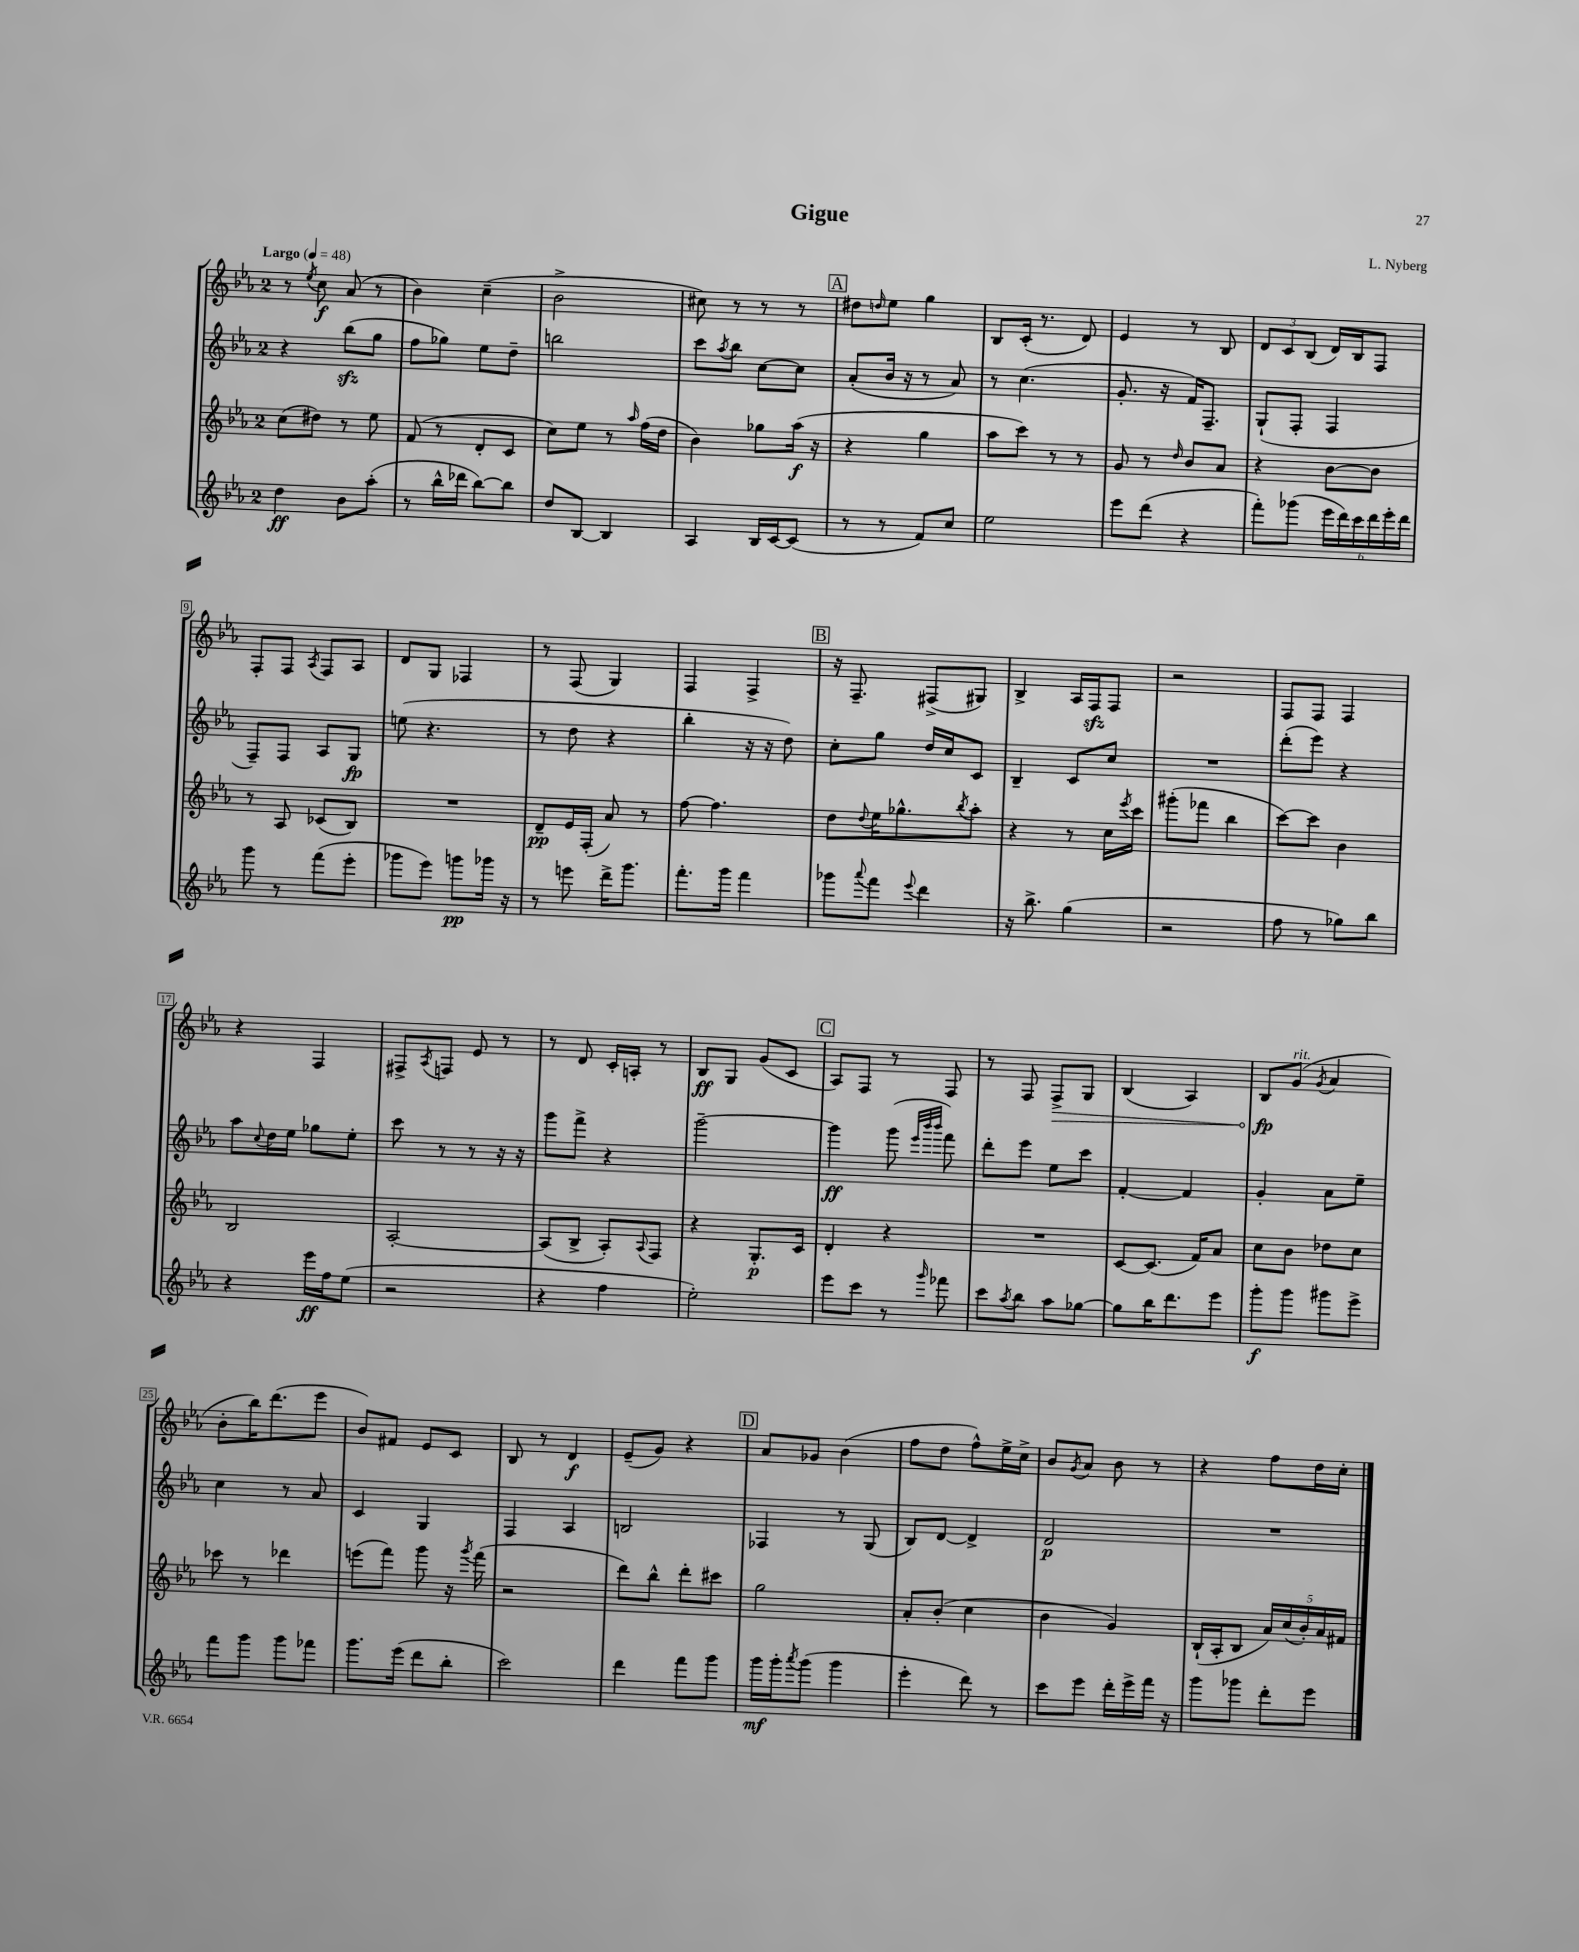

**kern	**dynam	**kern	**dynam	**kern	**dynam	**kern	**dynam
*part4	*part4	*part3	*part3	*part2	*part2	*part1	*part1
*staff4	*staff4	*staff3	*staff3	*staff2	*staff2	*staff1	*staff1
*clefG2	*	*clefG2	*	*clefG2	*	*clefG2	*
*k[b-e-a-]	*	*k[b-e-a-]	*	*k[b-e-a-]	*	*k[b-e-a-]	*
*M2/4	*	*M2/4	*	*M2/4	*	*M2/4	*
*MM48	*	*MM48	*	*MM48	*	*MM48	*
=1	=1	=1	=1	=1	=1	=1	=1
!	!	!	!	!	!	!LO:TX:a:B:t=Largo	!
4dd\	ff	(8cc\L	.	4r	.	8r	.
.	.	.	.	.	.	8qee-/	.
.	.	8dd#X\J)	.	.	.	8cc\	f
8b-\L	.	8r	.	(8bb-zz\L	.	(8a-/	.
(8aa-'\J	.	8ee-\	.	8gg\J	.	8r	.
=2	=2	=2	=2	=2	=2	=2	=2
8r	.	(8f/	.	8ff\L	.	4b-\)	.
16bb-^^\LL	.	8r	.	8gg-X\J)	.	.	.
16ddd-X\JJ	.	.	.	.	.	.	.
[8bb-\L)	.	8d'/L	.	8ee-\L	.	(4cc~\	.
8bb-\J]	.	8c/J	.	8dd~\J	.	.	.
=3	=3	=3	=3	=3	=3	=3	=3
8dd/L	.	8cc\L)	.	2bbn\	.	2b-^\	.
[8B-/J	.	8ee-\J	.	.	.	.	.
4B-/]	.	8r	.	.	.	.	.
.	.	16qqaa-/	.	.	.	.	.
.	.	(16ff\LL	.	.	.	.	.
.	.	16dd\JJ	.	.	.	.	.
=4	=4	=4	=4	=4	=4	=4	=4
4A-/	.	4b-\)	.	8ccc\L	.	8cc#X\)	.
.	.	.	.	8qaa-/	.	.	.
.	.	.	.	8bb-\J	.	8r	.
16B-/LL	.	8gg-X\L	.	[8cc\L	.	8r	.
[16c/J	.	.	.	.	.	.	.
(8c/J]	.	(16aa-\Jk	f	8cc\J]	.	8r	.
.	.	16r	.	.	.	.	.
!!LO:REH:place=s1:t=A
=5	=5	=5	=5	=5	=5	=5	=5
8r	.	4r	.	(8a-'/L	.	8dd#X\L	.
.	.	.	.	.	.	16qqddn/	.
8r	.	.	.	16b-/Jk	.	8ee-\J	.
.	.	.	.	16r	.	.	.
8f/L)	.	4gg\	.	8r	.	4gg\	.
8cc/J	.	.	.	8a-/)	.	.	.
=6	=6	=6	=6	=6	=6	=6	=6
2ee-\	.	8aa-\L	.	8r	.	8B-/L	.
.	.	8ccc\J)	.	(4.cc\	.	(16c'/Jk	.
.	.	.	.	.	.	8.r	.
.	.	8r	.	.	.	.	.
.	.	8r	.	.	.	8d/)	.
=7	=7	=7	=7	=7	=7	=7	=7
8eee-\L	.	8g/	.	8.g'/	.	4e-/	.
(8ddd\J	.	8r	.	.	.	.	.
.	.	.	.	16r	.	.	.
.	.	16qqdd/	.	.	.	.	.
4r	.	8b-/L	.	16f/KL)	.	8r	.
.	.	.	.	8.F~/J	.	.	.
.	.	8a-/J	.	.	.	8B-/	.
=8	=8	=8	=8	=8	=8	=8	=8
8fff'\L)	.	4r	.	(8G`/L	.	12d/L	.
.	.	.	.	.	.	12c/	.
(8ggg-X\J	.	.	.	8F'/J	.	.	.
.	.	.	.	.	.	(12B-/J	.
24eee-\LL	.	[8b-\L	.	4F/	.	16d/LL)	.
24ddd\)	.	.	.	.	.	.	.
.	.	.	.	.	.	16B-/J	.
24ccc\	.	.	.	.	.	.	.
24ddd\	.	8b-\J]	.	.	.	8F/J	.
24eee-'\	.	.	.	.	.	.	.
24ddd\JJ	.	.	.	.	.	.	.
!!LO:LB:g=z
=9	=9	=9	=9	=9	=9	=9	=9
8ggg\	.	8r	.	8F~/L)	.	8F'/L	.
8r	.	8A-/	.	8F/J	.	8F/J	.
.	.	.	.	.	.	8qA-/	.
(8fff\L	.	(8c-X/L	.	8A-/L	.	8F/L	.
8eee-'\J	.	8B-/J)	.	8G/J	fp	8A-/J	.
=10	=10	=10	=10	=10	=10	=10	=10
8ggg-X\L	.	2r	.	(8een\	.	8d/L	.
8eee-\J)	.	.	.	4.r	.	8G/J	.
8gggn\L	pp	.	.	.	.	4F-X/	.
16ggg-X\Jk	.	.	.	.	.	.	.
16r	.	.	.	.	.	.	.
=11	=11	=11	=11	=11	=11	=11	=11
8r	.	8d~/L	pp	8r	.	8r	.
8eeen\	.	16e-/L	.	8dd\	.	(8F/	.
.	.	(16F'/JJ	.	.	.	.	.
16ddd^\KL	.	8a-/)	.	4r	.	4G/)	.
8.ggg\J	.	.	.	.	.	.	.
.	.	8r	.	.	.	.	.
=12	=12	=12	=12	=12	=12	=12	=12
8.fff'\L	.	[8ff\	.	4bb-'\	.	4F/	.
.	.	4.ff\]	.	.	.	.	.
16ggg\Jk	.	.	.	.	.	.	.
4fff\	.	.	.	16r	.	4F^/	.
.	.	.	.	16r	.	.	.
.	.	.	.	8dd\)	.	.	.
!!LO:REH:place=s1:t=B
=13	=13	=13	=13	=13	=13	=13	=13
8ggg-X\L	.	8dd\L	.	8cc'\L	.	16r	.
.	.	.	.	.	.	8.F~/	.
8qqaaa-/	.	8qqdd/	.	.	.	.	.
8fff\J	.	16ee-\K	.	8gg\J	.	.	.
.	.	8.gg-X^^\	.	.	.	.	.
8qqeee-/	.	.	.	.	.	.	.
4ddd\	.	.	.	16dd/LL	.	(8F#X^/L	.
.	.	.	.	16cc/J	.	.	.
.	.	8qbb-/	.	.	.	.	.
.	.	8aa-'\J	.	8c/J	.	8G#X/J)	.
=14	=14	=14	=14	=14	=14	=14	=14
16r	.	4r	.	4B-~/	.	4B-^/	.
8.bb-^\	.	.	.	.	.	.	.
(4gg\	.	8r	.	8c/L	.	16A-/LL	.
.	.	.	.	.	.	16Fzz/J	.
.	.	16cc\LL	.	8cc/J	.	8F/J	.
.	.	8qeee-/	.	.	.	.	.
.	.	16ccc\JJ	.	.	.	.	.
=15	=15	=15	=15	=15	=15	=15	=15
2r	.	(8ggg#X'\L	.	2r	.	2r	.
.	.	8fff-X\J	.	.	.	.	.
.	.	4bb-\	.	.	.	.	.
=16	=16	=16	=16	=16	=16	=16	=16
8ff\	.	[8ccc\L)	.	(8ddd'\L	.	8F/L	.
8r	.	8ccc\J]	.	8eee-\J)	.	8F/J	.
8gg-X\L)	.	4b-\	.	4r	.	4F/	.
8bb-\J	.	.	.	.	.	.	.
!!LO:LB:g=z
=17	=17	=17	=17	=17	=17	=17	=17
4r	.	2B-/	.	8aa-\L	.	4r	.
.	.	.	.	8qqcc/	.	.	.
.	.	.	.	16dd\L	.	.	.
.	.	.	.	16ee-\JJ	.	.	.
16eee-\LL	ff	.	.	8gg-X\L	.	4F/	.
16ff\J	.	.	.	.	.	.	.
(8ee-\J	.	.	.	8ee-'\J	.	.	.
=18	=18	=18	=18	=18	=18	=18	=18
2r	.	[2A-'/	.	8ccc\	.	8F#X^/L	.
.	.	.	.	.	.	8qA-/	.
.	.	.	.	8r	.	8Fn/J	.
.	.	.	.	8r	.	8e-/	.
.	.	.	.	16r	.	8r	.
.	.	.	.	16r	.	.	.
=19	=19	=19	=19	=19	=19	=19	=19
4r	.	(8A-/L]	.	8ggg\L	.	8r	.
.	.	8B-^/J	.	8fff^\J	.	8d/	.
4ff\	.	8A-'/L)	.	4r	.	16c'/LL	.
.	.	.	.	.	.	16An'/JJ	.
.	.	8qqA-/	.	.	.	.	.
.	.	8F/J	.	.	.	8r	.
=20	=20	=20	=20	=20	=20	=20	=20
2ee-'\)	.	4r	.	[2ggg~\	.	8B-/L	ff
.	.	.	.	.	.	8G/J	.
.	.	8.G'/L	p	.	.	(8g/L	.
.	.	.	.	.	.	8c/J	.
.	.	16c/Jk	.	.	.	.	.
!!LO:REH:place=s1:t=C
=21	=21	=21	=21	=21	=21	=21	=21
8eee-\L	.	4d'/	.	4ggg\]	ff	8A-/L)	.
8ccc\J	.	.	.	.	.	8F/J	.
8r	.	4r	.	(8ggg\	.	8r	.
.	.	.	.	32qqeee-/LLL	.	.	.
.	.	.	.	32qqbbb-/	.	.	.
16qqggg/	.	.	.	32qqbbb-/JJJ	.	.	.
8fff-X\	.	.	.	8fff\)	.	8F/	.
=22	=22	=22	=22	=22	=22	=22	=22
8ccc\L	.	2r	.	8ddd'\L	.	8r	.
8qaa-/	.	.	.	.	.	.	.
8bb-\J	.	.	.	8eee-\J	.	8F/	.
!	!	!	!	!	!	!	!LO:HP:b
8aa-\L	.	.	.	8ee-\L	.	8F^/L	>
[8gg-X\J	.	.	.	8ccc\J	.	8G/J	.
=23	=23	=23	=23	=23	=23	=23	=23
8gg-\L]	.	[8c/L	.	[4f'/	.	(4B-/	.
16bb-\K	.	(8.c/J]	.	.	.	.	.
8.ddd\	.	.	.	.	.	.	.
.	.	.	.	4f/]	.	4A-/)	.
.	.	16f/KL)	.	.	.	.	.
8eee-\J	.	8a-/J	.	.	.	.	.
=24	=24	=24	=24	=24	=24	=24	=24
8ggg'\L	f	8cc\L	.	4g'/	.	8B-/L	fp
!	!	!	!	!	!	!LO:TX:a:i:t=rit.	!
8ggg\J	.	8b-\J	.	.	.	(8g/J	]
.	.	.	.	.	.	8qg/	.
8ggg#X\L	.	8dd-X\L	.	8a-\L	.	4a-/	.
8eee-^\J	.	8cc\J	.	8ee-~\J	.	.	.
!!LO:LB:g=z
=25	=25	=25	=25	=25	=25	=25	=25
8fff\L	.	8ccc-X\	.	4cc\	.	8b-'\L	.
8ggg\J	.	8r	.	.	.	16bb-\K)	.
.	.	.	.	.	.	(8.ddd\	.
8ggg\L	.	4ddd-X\	.	8r	.	.	.
8fff-X\J	.	.	.	8a-/	.	8eee-\J	.
=26	=26	=26	=26	=26	=26	=26	=26
8.ggg\L	.	(8eeen\L	.	4c/	.	8b-/L)	.
.	.	8fff\J)	.	.	.	8f#X/J	.
(16eee-\Jk	.	.	.	.	.	.	.
8ddd\L	.	8ggg\	.	4G/	.	8e-/L	.
8bb-'\J	.	16r	.	.	.	8c/J	.
.	.	8qggg/	.	.	.	.	.
.	.	(16fff\	.	.	.	.	.
=27	=27	=27	=27	=27	=27	=27	=27
2ccc\)	.	2r	.	4F/	.	8B-/	.
.	.	.	.	.	.	8r	.
.	.	.	.	4A-/	.	4d/	f
=28	=28	=28	=28	=28	=28	=28	=28
4ddd\	.	8ddd\L)	.	2Bn/	.	(8e-~/L	.
.	.	8bb-^^\J	.	.	.	8g/J)	.
8fff\L	.	8ddd'\L	.	.	.	4r	.
8ggg\J	.	8ccc#X\J	.	.	.	.	.
!!LO:REH:place=s1:t=D
=29	=29	=29	=29	=29	=29	=29	=29
16ggg\LL	mf	2gg\	.	4F-X/	.	8a-/L	.
16ggg'\J	.	.	.	.	.	.	.
8qaaa-/	.	.	.	.	.	.	.
(8ggg\J	.	.	.	.	.	8g-X/J	.
4ggg\	.	.	.	8r	.	(4b-\	.
.	.	.	.	(8G/	.	.	.
=30	=30	=30	=30	=30	=30	=30	=30
4eee-'\	.	8a-'/L	.	8B-/L)	.	8ff\L	.
.	.	(8b-'/J	.	[8d/J	.	8dd\J	.
8ddd\)	.	4cc\	.	4d^/]	.	8ff^^\L)	.
8r	.	.	.	.	.	16ee-^\L	.
.	.	.	.	.	.	16cc^\JJ	.
=31	=31	=31	=31	=31	=31	=31	=31
8ccc\L	.	4b-\	.	2d/	p	8b-/L	.
.	.	.	.	.	.	8qg/	.
8eee-\J	.	.	.	.	.	8a-/J	.
16ddd'\LL	.	4g/)	.	.	.	8b-\	.
16eee-^\	.	.	.	.	.	.	.
16fff\JJ	.	.	.	.	.	8r	.
16r	.	.	.	.	.	.	.
=32	=32	=32	=32	=32	=32	=32	=32
8ggg\L	.	(16B-`/LL	.	2r	.	4r	.
.	.	16A-'/J	.	.	.	.	.
8ggg-X\J	.	8B-/J	.	.	.	.	.
8ddd'\L	.	20a-/LL)	.	.	.	8ff\L	.
.	.	(20cc/	.	.	.	.	.
.	.	20b-'/)	.	.	.	.	.
8eee-\J	.	.	.	.	.	16dd\L	.
.	.	20a-/	.	.	.	.	.
.	.	.	.	.	.	16cc'\JJ	.
.	.	20f#X/JJ	.	.	.	.	.
==	==	==	==	==	==	==	==
*-	*-	*-	*-	*-	*-	*-	*-
